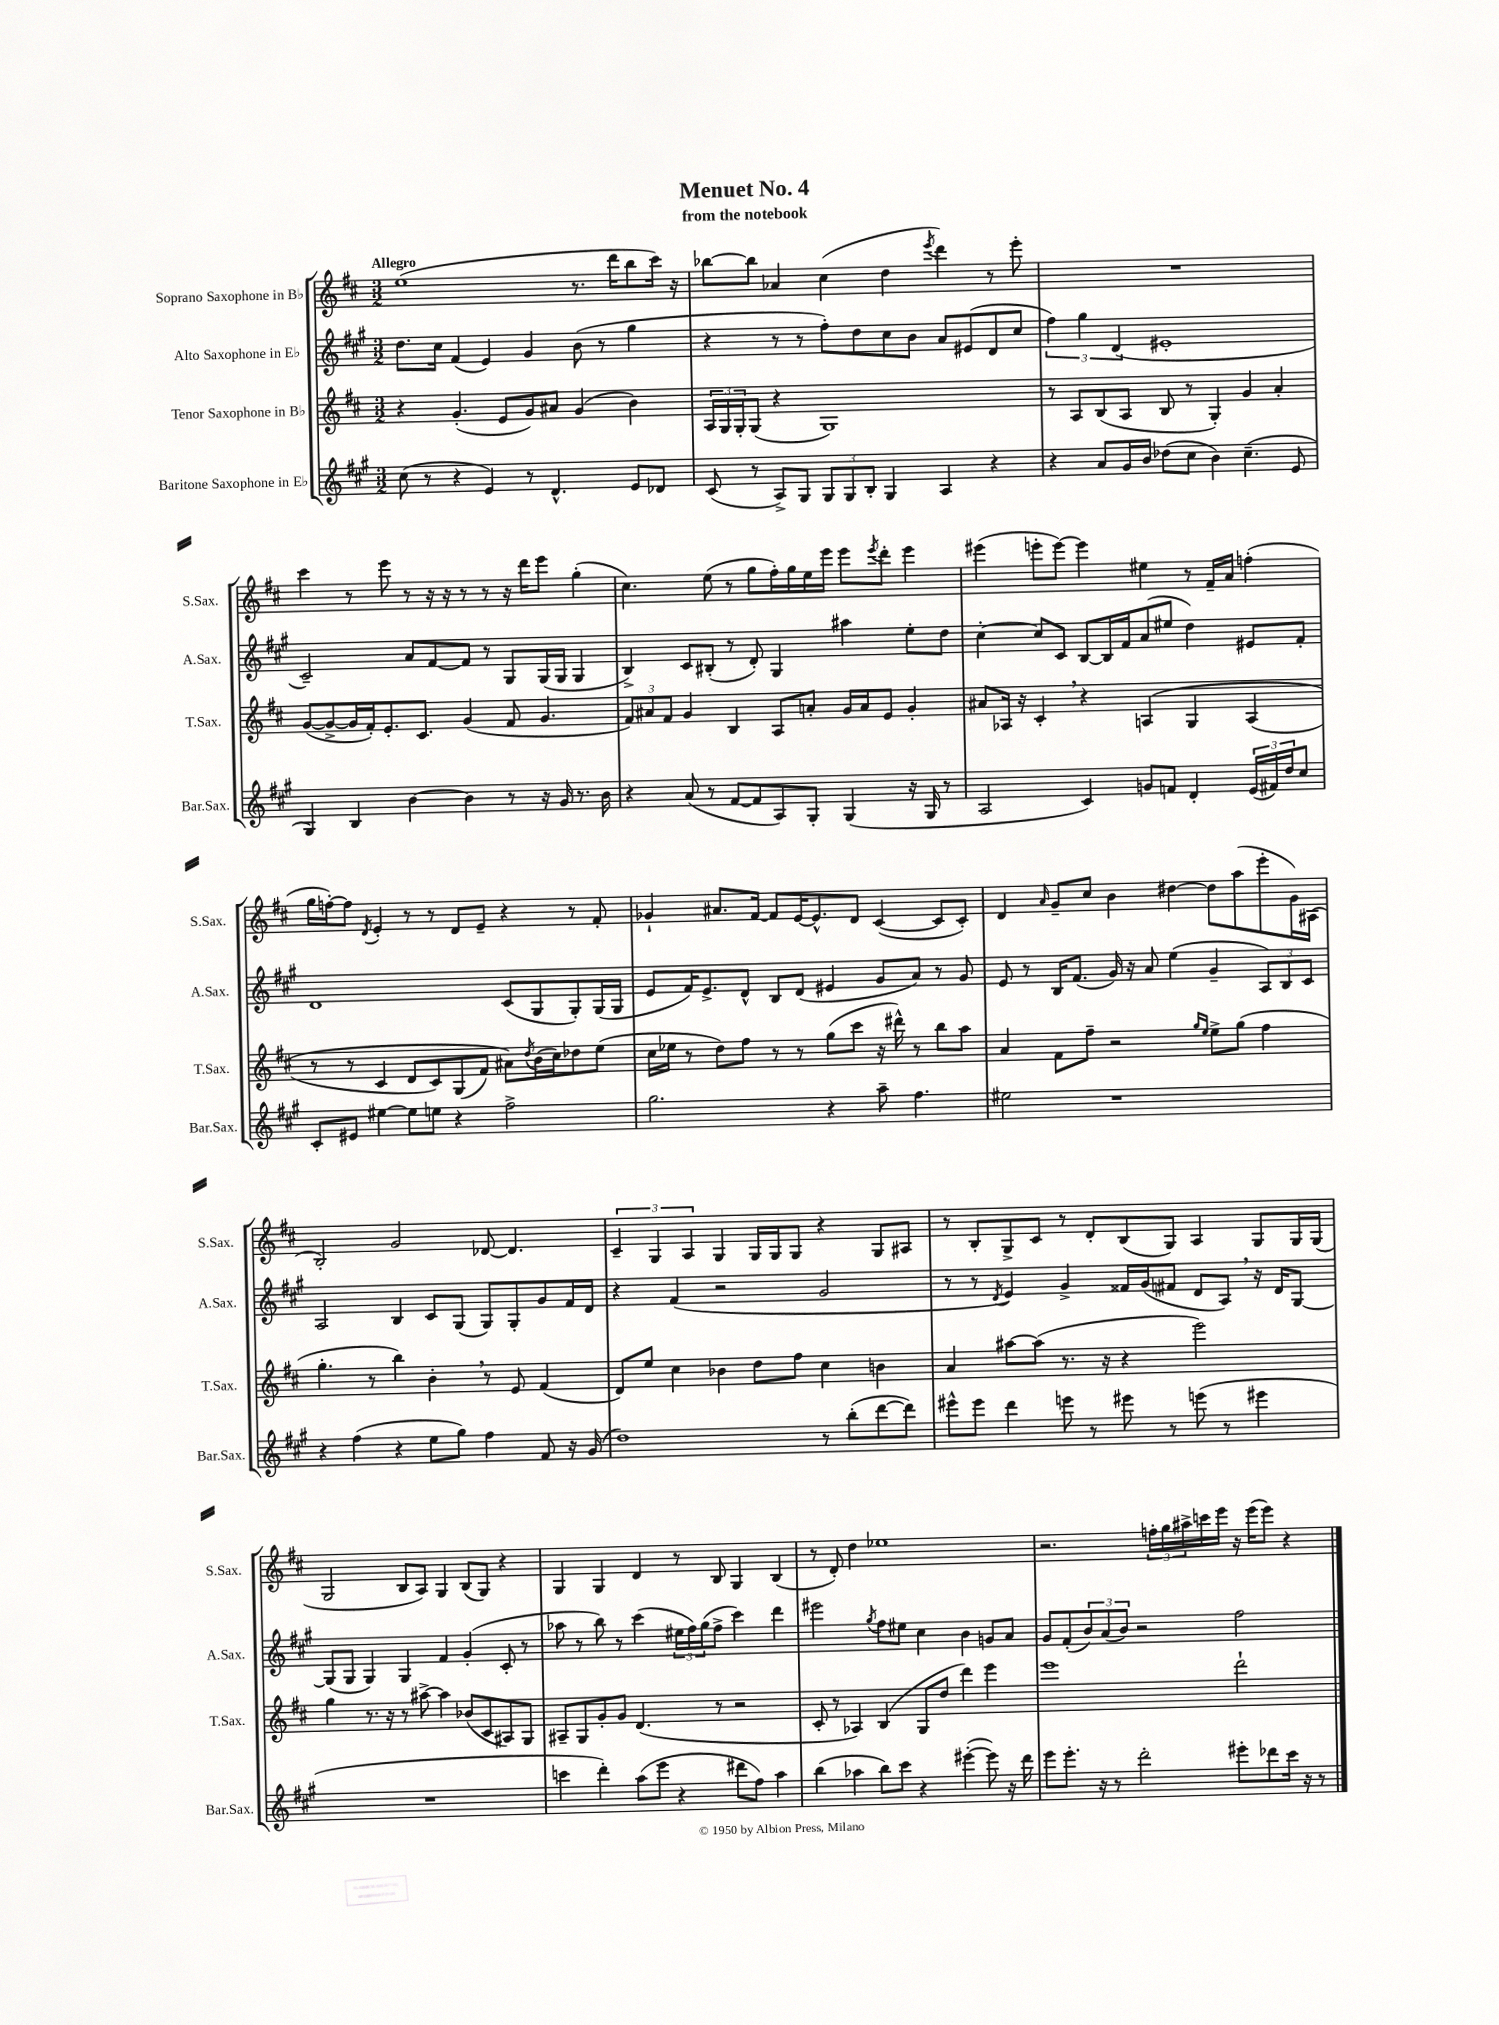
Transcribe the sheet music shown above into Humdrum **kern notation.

**kern	**kern	**kern	**kern
*part4	*part3	*part2	*part1
*staff4	*staff3	*staff2	*staff1
*I"Baritone Saxophone in E♭	*I"Tenor Saxophone in B♭	*I"Alto Saxophone in E♭	*I"Soprano Saxophone in B♭
*I'Bar.Sax.	*I'T.Sax.	*I'A.Sax.	*I'S.Sax.
*clefG2	*clefG2	*clefG2	*clefG2
*k[f#c#g#]	*k[f#c#]	*k[f#c#g#]	*k[f#c#]
*M3/2	*M3/2	*M3/2	*M3/2
=1	=1	=1	=1
!	!	!	!LO:TX:a:B:t=Allegro
(8cc#\	4r	8.dd\L	(1ee
8r	.	.	.
.	.	16cc#\Jk	.
4r	(4.g'/	(4f#/	.
4e/)	.	4e/)	.
.	8e/L	.	.
8r	8g/)	4g#/	.
4.d^^/	8a#X/J	.	.
.	(4g/	(8b\	8.r
.	.	8r	.
.	.	.	16ddd\KL
8e/L	4b\)	4gg#\	8bb\
8d-X/J	.	.	16ccc#\Jk)
.	.	.	16r
=2	=2	=2	=2
(8c#/	24A/LL	4r	[8bb-X\L
.	24G/	.	.
.	24G'/J	.	.
8r	(8G/J	.	8bb-\J]
8A^/L)	4r	8r	4a-X/
8G#/J	.	8r	.
12G#/L	1G)	8ff#'\L)	(4cc#\
12G#/	.	.	.
.	.	8dd\	.
12B'/J	.	.	.
4G#/	.	8cc#\	4dd\
.	.	8b\J	.
.	.	.	8qeee/
4A/	.	8a/L	4ddd\)
.	.	(8e#X/	.
4r	.	8d/	8r
.	.	8cc#/J	8eee'\
=3	=3	=3	=3
4r	8r	6ff#\)	1.r
.	8A/L	.	.
.	.	6gg#\	.
8a/L	(8B/	.	.
.	.	(6d/	.
16g#/L	8A/J	.	.
16b/JJ	.	.	.
(8dd-X\L	8B/	1e#X'	.
8cc#\J	8r	.	.
4b\)	4G'/)	.	.
(4.cc#~\	4g/	.	.
.	4a'/	.	.
8e/	.	.	.
!!LO:LB:g=z
=4	=4	=4	=4
4G#/)	([8g/L	2c#~/)	4ccc#\
.	8g^/_	.	.
4B/	16g/L]	.	8r
.	16f#'/J)	.	.
.	8.e'/	.	8eee\
[4b\	.	8a/L	8r
.	8.c#/J	.	.
.	.	[8f#/	16r
.	.	.	16r
4b\]	(4g/	8f#/J]	8r
.	.	8r	8r
8r	8f#/	8G#/L	16r
.	.	.	16ddd\KL
16r	4.g/	(16G#/L	8eee\J
16g#/	.	16G#/JJ	.
8.r	.	4G#/	(4gg'\
16b\	.	.	.
=5	=5	=5	=5
4r	12f#/L)	4B^/)	4.cc#\)
.	12a#X/	.	.
.	12f#/J	.	.
(8a/	4g/	8c#/L	.
8r	.	(8B#X'/J	(8ee\
[8f#/L	4B/	8r	8r
8f#/]	.	8d'/)	8gg\L
8A/)	8A/L	4G#/	16ff#'\L)
.	.	.	16gg\
8G#'/J	8an'/J	.	16ee\
.	.	.	16eee\JJ
(4G#/	16g/LL	4aa#X\	8eee\L
.	16a/J	.	.
.	.	.	8qeee/
.	8e/J	.	8ddd'\J
16r	4g'/	8ee'\L	4eee\
16G#/	.	.	.
8r	.	8dd\J	.
=6	=6	=6	=6
2A/	8a#X/L	[4cc#'\	(4eee#X\
.	16A-X/Jk	.	.
.	16r	.	.
.	4c#',/	8cc#/L]	8eeen'\L
.	.	8c#/J	[8eee\J)
4c#/)	4r	[8B/L	4eee\]
.	.	16B/L]	.
.	.	16f#/J	.
8gn/L	(4An/	(8a/	4ee#X\
8fn/J	.	8ee#X/J	.
4d'/	4G/	4dd\)	8r
.	.	.	16f#~/LL
.	.	.	16a/JJ
(24e/LL	(4A/	8e#X/L	(4ffn'\
24f#X/)	.	.	.
24dd/J	.	.	.
8cc#/J	.	8f#'/J	.
!!LO:LB:g=z
=7	=7	=7	=7
8c#'/L	8r	1d	16gg\LL
.	.	.	[16ffn'\J)
8e#X/J	8r	.	8ff\J]
.	.	.	8qd/
[4ee#X\	4c#/	.	4e'/
8ee#\L]	8d/L	.	8r
8een\J	8c#/)	.	8r
4r	(8G/	.	8d/L
.	8f#/J)	.	8e~/J
2ff#^\	8a#X\L)	(8c#/L	4r
.	8qdd/	.	.
.	(16b\L	8G#/	.
.	16cc#\J)	.	.
.	8dd-X\	8G#'/)	8r
.	(8ee\J	(16G#/L	8f#'/
.	.	16G#/JJ	.
=8	=8	=8	=8
2.gg#\	16cc#\LL	8e/L	4g-X`/
.	16ee-X\JJ	.	.
.	8r	16f#/K)	.
.	.	8.e^/	.
.	8dd\L)	.	8.a#X/L
.	8ff#\J	8d^^/J	.
.	.	.	[16f#/Jk
.	8r	8B/L	8f#/L]
.	8r	(8d/J	[16e/K
.	.	.	8.e^^/]
4r	(8gg\L	4e#X/	.
.	8ccc#\J	.	8d/J
8aa~\	16r	8g#/L	([4c#/
.	16ddd#X^^\)	.	.
4.ff#\	8r	8a/J)	.
.	8bb\L	8r	8c#/L]
.	8aa\J	8g#/	8c#'/J)
=9	=9	=9	=9
2ee#X\	4a/	8e/	4d/
.	.	8r	.
.	.	.	16qqa/
.	8f#\L	16B/KL	8g~/L
.	.	(8.f#/J	.
.	8ff#~\J	.	8cc#/J
1r	2r	16g#/)	4b\
.	.	16r	.
.	.	8a/	.
.	.	(4ee\	[4dd#X\
.	16qqgg/LL	.	.
.	16qqee/JJ	.	.
.	8ee^\L	4g#~/	8dd#\L]
.	(8gg\J	.	(8aa\
.	4ff#\	12A/L)	8eee'\
.	.	12B/	.
.	.	.	16g\L)
.	.	12c#/J	.
.	.	.	(16A#X\JJ
!!LO:LB:g=z
=10	=10	=10	=10
4r	4.gg'\	2A/	2B'/)
(4ff#\	.	.	.
.	8r	.	.
4r	4bb\)	4B/	2g/
8ee\L	4b',\	8c#/L	.
8gg#\J)	.	(8G#/J	.
4ff#\	8r	8G#/L)	[8d-X/
.	8e/	8G#'/	4.d-/]
8f#/	(4f#/	8g#/	.
16r	.	16f#/L	.
(16g#/	.	16d/JJ	.
=11	=11	=11	=11
1dd)	8d/L)	4r	6c#~/
.	8ee/J	.	.
.	.	.	6G/
.	4cc#\	(4f#/	.
.	.	.	6A/
.	4b-X\	2r	4G/
.	8dd\L	.	16G/LL
.	.	.	16G/J
.	8ff#\J	.	8G/J
8r	4cc#\	2g#/	4r
(8bb'\L	.	.	.
[8ddd\	4bn\	.	8G/L
8ddd\J])	.	.	8A#X/J
=12	=12	=12	=12
8eee#X^^\L	4a/	8r	8r
8eee#\J	.	8r	8B'/L
.	.	8qd/	.
4ddd\	[8aa#X\L	4e/)	8G^/
.	(8aa#\J]	.	8c#/J
8eeen\	8.r	4g#^/	8r
8r	.	.	8d'/L
.	16r	.	.
8eee#X\	4r	16f##X/LL	(8B/
.	.	(16g#/J	.
8r	.	8f#X/J	8G/J)
(8eeen\	2eee\)	8d/L	4A/
8r	.	8A,/J)	.
4eee#X\	.	16r	8G/L
.	.	16d/KL	.
.	.	[8G#/J	16G/L
.	.	.	(16G/JJ
!!LO:LB:g=z
=13	=13	=13	=13
1.r	4gg\	(8G#/L]	2G/
.	.	8G#/J	.
.	8.r	4G#/)	.
.	16r	.	.
.	8r	4G#/	8B/L
.	[8aa#X^\	.	8A/J)
.	4aa#\]	4f#/	4G/
.	(8b-X/L	(4g#'/	(8B/L
.	8c#/	.	8G/J)
.	8A#X/)	8c#'/	4r
.	8G/J	8r	.
=14	=14	=14	=14
4cccn\	8A#X~/L	8aa-X\	4G/
.	8G/	8r	.
4ddd'\)	8g'/	8bb\)	4G/
.	8g/J	8r	.
(8aa\L	(4.d/	(4ccc#\	4d/
8eee\J	.	.	.
4r	.	24ee#X\LL	8r
.	.	24ff#\)	.
.	.	(24gg#\J	.
.	8r	8ff#^\J	8B/
8ddd#X\L	2r	4ccc#\)	4G/
8ff#\J)	.	.	.
4aa\	.	4ddd\	(4B/
=15	=15	=15	=15
(4bb\	8c#'/	2eee#X\	8r
.	8r	.	8d'/)
4aa-X\	4A-X/)	.	4dd\
.	.	8qgg#/	.
8bb\L)	(4B/	8ff#\L	1ee-X
8ccc#\J	.	8ee#X\J	.
4r	8G/L	4cc#\	.
.	8dd/J	.	.
([4eee#X'\	4ddd\)	4b\	.
8eee#\])	4eee\	8gn/L	.
16r	.	8a/J	.
16ddd\	.	.	.
=16	=16	=16	=16
8eee\L	1eee	8g#/L	2.r
8.eee'\J	.	(8f#'/	.
.	.	12b/)	.
16r	.	.	.
.	.	(12a/	.
8r	.	.	.
.	.	12b/J)	.
2ddd'\	.	2r	.
.	.	.	24ffn'\LL
.	.	.	24gg\
.	.	.	24aa#X^\
.	.	.	16cccn\
.	.	.	16eee\JJ
8eee#X'\L	2ddd`\	2ff#\	16r
.	.	.	(16eee\KL
8ddd-X\	.	.	8eee\J)
16ccc#\Jk	.	.	4r
16r	.	.	.
8r	.	.	.
==	==	==	==
*-	*-	*-	*-
